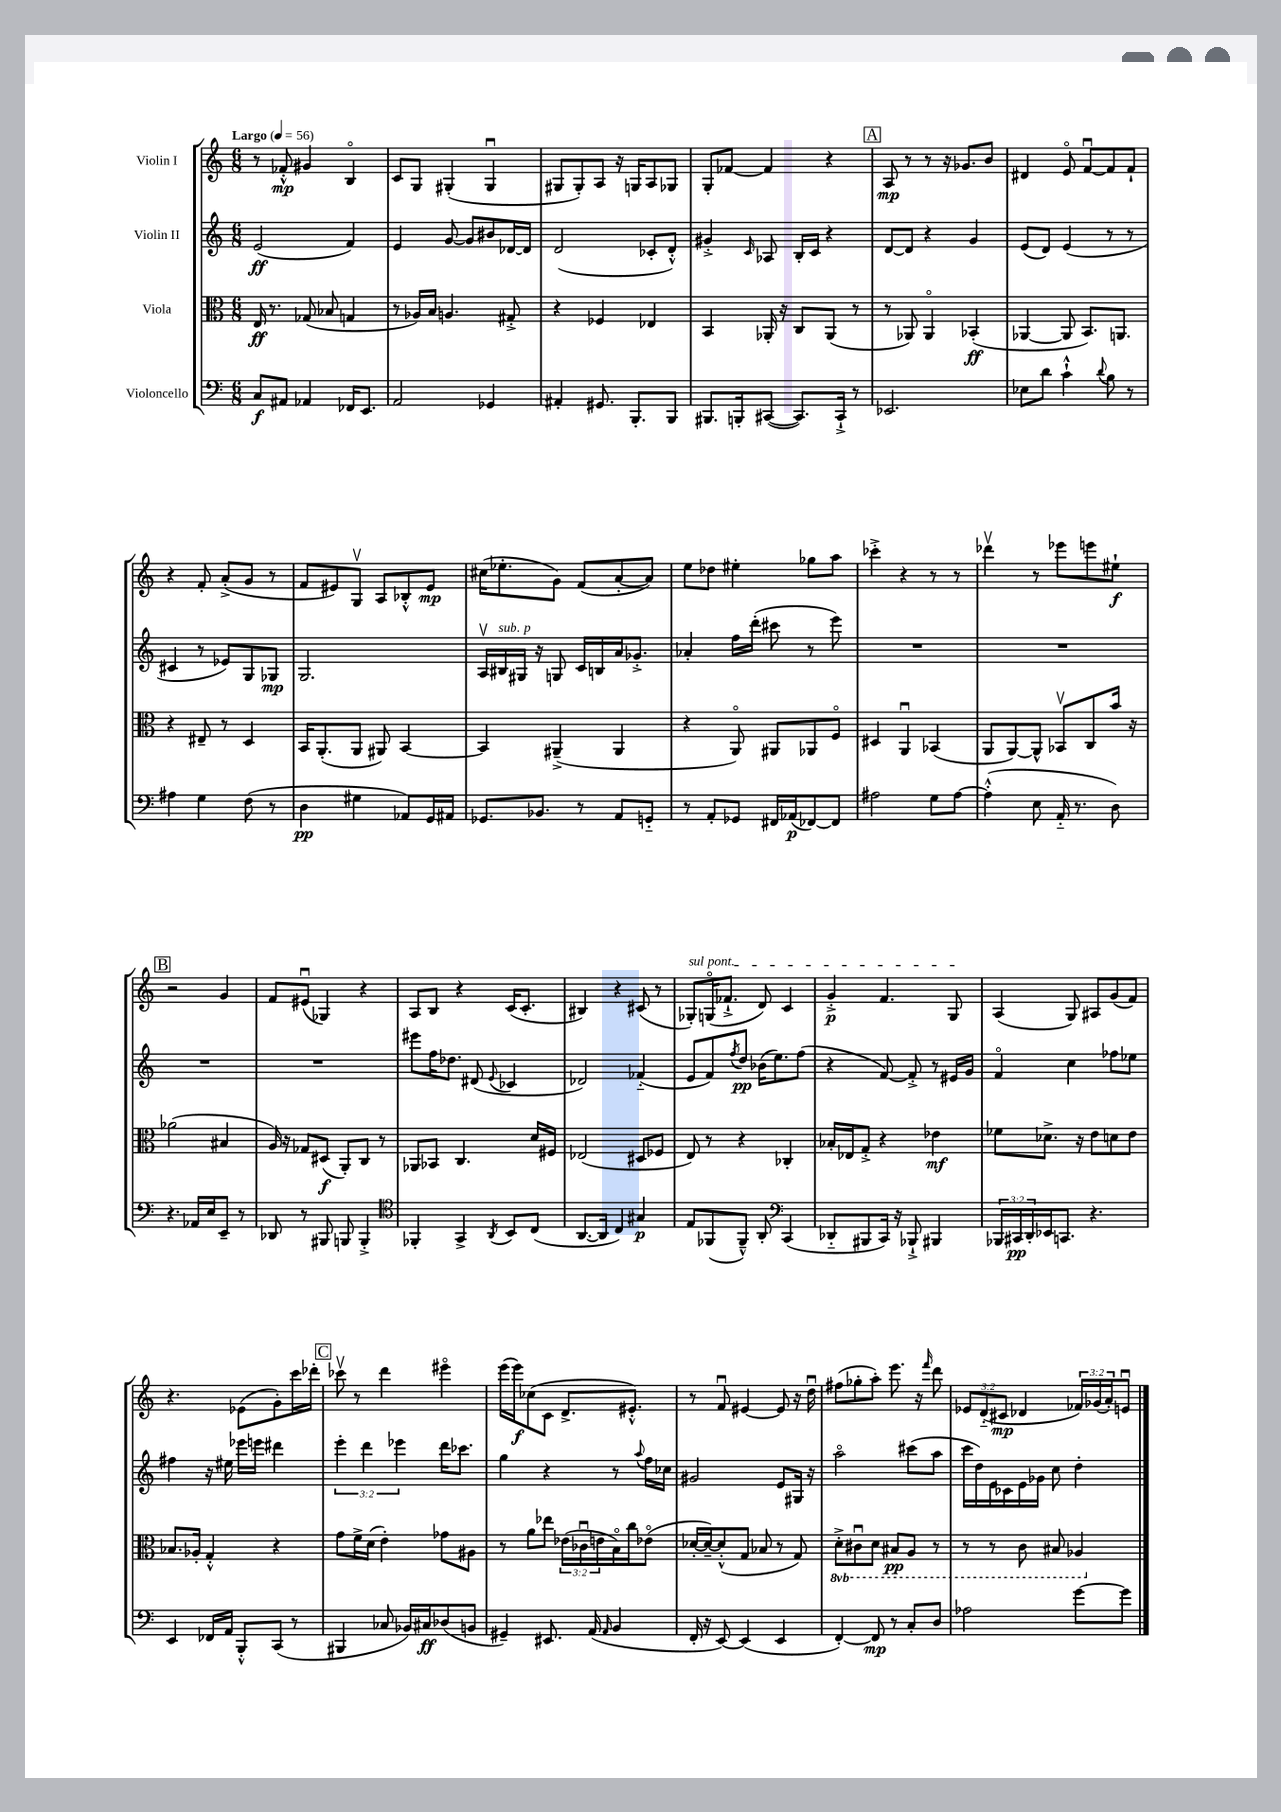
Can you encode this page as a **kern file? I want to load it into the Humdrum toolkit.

**kern	**kern	**kern	**kern
*staff4	*staff3	*staff2	*staff1
*clefF4	*clefC3	*clefG2	*clefG2
*k[]	*k[]	*k[]	*k[]
*M6/8	*M6/8	*M6/8	*M6/8
*MM56	*MM56	*MM56	*MM56
8C	16E	(2e	8r
.	8.r	.	.
8AA#	.	.	8f-'^^
4AA-	(8G-	.	4g#
.	8B-	.	.
16FF-	4G	4f)	4Bo
8.EE	.	.	.
=	=	=	=
2AA	8r	4e	8c
.	16A-)	.	8G
.	16B	.	.
.	4.A	[8g	(4G#'
.	.	8g]	.
4GG-	.	8b#	4G#u
.	8G#'^	[16d-	.
.	.	16d-]	.
=	=	=	=
4AA#'	4r	(2d	8G#
.	.	.	8G#')
8.GG#	4F-	.	8A
.	.	.	16r
8.BBB'	.	.	16G
.	4E-	8c-'	8A
8BBB	.	8d'^^)	8G-
=	=	=	=
8.BBB#	4BB	4g#'^	8G'
.	.	.	[8f-
16BBB'	.	.	.
.	.	16qqc	.
([8CC#	16AA-'	8A-	4f-]
.	16r	.	.
8.CC#])	8C	16B'	.
.	.	16c	.
.	(8AA-	4r	4r
16CC#`^	.	.	.
8r	8r	.	.
=	=	=	=
2.EE-	8r	[8d	8A
.	8AA-)	8d]	8r
.	4AA-o	4r	8r
.	.	.	16r
.	.	.	8.g-
.	(4BB-'	4g	.
.	.	.	8b
=	=	=	=
8E-	[4AA-	(8e	4d#
8d	.	8d)	.
4c`^^	8AA-]	(4e	8eo
.	8.BB)	.	[8fu
8qqd	.	.	.
8B	.	8r	8f]
.	8.AA	.	.
8r	.	8r	8f`
=	=	=	=
4A#	4r	4c#	4r
4G	8E#~	8r	8f'
.	8r	8e-)	(8a'^
(8F	4D	8G	8g
8r	.	8G-	8r
=	=	=	=
4D	16BB	2.G	8f
.	(8.AA'	.	.
.	.	.	8e#)
4G#	8AA	.	8Gv
.	8AA#)	.	8A
8AA-)	[4BB	.	8B-'^^
16GG	.	.	8e#
16AA#	.	.	.
=	=	=	=
8.GG-	4BB]	16Av	(16cc#
.	.	16B#	8.ee-'
.	.	16G#	.
8.BB-	.	16r	.
.	(4AA#~^	8G	8g)
8r	.	16c	(8f
.	.	16B	.
8AA	4AA#	16a	[8a'
.	.	8.g-'^	.
8GG'~	.	.	8a])
=	=	=	=
8r	4r	4a-'	8ee
8AA'	.	.	8dd-
8GG-	8AAo)	16ff	4ee#'
.	.	(16ddd'	.
16FF#	8AA#	8ccc#	.
(16AA-	.	.	.
[8FF-)	8AA-	8r	8gg-
8FF-]	8Fo	8eee)	8aa
=	=	=	=
2A#	4D#	2.r	4ccc-'^
.	4AAu	.	4r
8G	(4BB-	.	8r
[8A#	.	.	8r
=	=	=	=
(4A#'^^]	8AA	2.r	4ddd-v
.	[8AA)	.	.
8E	8AA^^]	.	8r
16AA'~	8BB-v	.	8eee-
8.r	.	.	.
.	8C	.	8eee
8D)	16b	.	8ee#`
.	16r	.	.
=	=	=	=
4.r	(2a-	2.r	2r
16AA-	.	.	.
16E	.	.	.
8EE~	4B#	.	4g
8r	.	.	.
=	=	=	=
8DD-	16A)	2.r	8f
.	16r	.	.
8r	8G-	.	(8e#u
8BBB#	(8D#	.	4G-)
8BBB	8AA')	.	.
4BBB'^	8C	.	4r
.	8r	.	.
=	=	=	=
*clefC4	*	*	*
4FF-'	8AA-	8eee#	8A
.	8BB-	16ff	8B
.	.	8.dd-	.
4GG^	4.C	.	4r
.	.	(8d#	.
8qAA	.	8qqe	.
8BB	.	4c-	(16c
.	.	.	8.c'
(8C	16d	.	.
.	16F#	.	.
=	=	=	=
[8.AA	(2E-	2d-)	4B#)
16AA]	.	.	.
4C)	.	.	4r
4G#	8D#	(4f-'~	(8c#
.	8F-	.	8r
=	=	=	=
8E	8E)	8e	8G-')
(8FF-	8r	8f)	(16Go
.	.	.	8.f-`^
.	.	8qff	.
8FF-~^^)	4r	8dd	.
8AA'	.	(16b-	8d)
.	.	8.ee)	.
*clefF4	*	*	*
(4CC	4C-'	.	4c
.	.	(8ff	.
=	=	=	=
8DD-'~	16B-'	4r	4g'^
.	16E-	.	.
8BBB#	8G'^	.	.
16CC)	4r	[8f)	4.f
16r	.	.	.
8BBB-`^	.	8f'^]	.
4BBB#	4e-	8r	.
.	.	16e#	8G
.	.	16g	.
=	=	=	=
24BBB-	8f-	4fo	(4A
24CC#	.	.	.
24DD'	.	.	.
16EE-	8.d-^	.	.
8.CC	.	.	.
.	.	4cc	8G)
.	16r	.	.
4.r	8e	.	8A#
.	8d	8ff-	(8g
.	8e	8ee-	8f)
=	=	=	=
4EE	8.B-	4ff#	4.r
.	16A-'	.	.
16FF-	4G'^^	16r	.
16AA	.	16ee#	.
8BBB'^^	.	16eee-	(8e-
.	.	16eee	.
(8CC	4r	4ddd#	8g')
8r	.	.	16ccc
.	.	.	16ddd-'
=	=	=	=
4BBB#	8g	6eee'	8ccc-v
.	16f^	.	8r
.	.	6ddd	.
.	(16d	.	.
8C-	4e')	.	4ddd
.	.	6eee-	.
16BB-)	.	.	.
16C#	.	.	.
(8D-	8g-	16ddd	4eee#o
.	.	8.ccc-	.
8BB	8A#	.	.
=	=	=	=
4GG#~)	8r	4gg	(16eee
.	.	.	16eee)
.	8a	.	(8cc-
8.EE#	8ee-	4r	8c
.	(24e-	.	8.d^
.	24c-u	.	.
(16AA	.	.	.
.	24e	.	.
16qqAA	.	.	.
4BB	16Bo)	8r	.
.	16cc	.	8.e#'^^)
.	.	8qqaa	.
.	(8e-o	16ff	.
.	.	16cc-	.
=	=	=	=
16FF'	[16d-'	2g#	8r
16r	16d-~_)	.	.
[8EE)	(8d-'^^]	.	8fu
(4EE]	8G	.	[4e#
.	8B-	.	.
4EE	8r	8e	8e#]
.	8G)	16G#	16r
.	.	16r	16ddu
=	=	=	=
[4FF')	8D'^	2aao	(8ff#
.	8C#u	.	8gg-'
8FF]	8D	.	8aa')
8r	8BB#	.	8.eee
8C'	8AA	(8ccc#	.
.	.	.	16r
.	.	.	16qqfff
8D	8r	8aa	8ddd
=	=	=	=
2A-	8r	16ccc	12e-
.	.	16dd)	.
.	.	.	(12d'~
.	8r	16e	.
.	.	.	12c#
.	.	16c-	.
.	8C	16e	4d-
.	.	16g-	.
.	8BB#	8cc	.
[8g	4AA-	4dd'	24f-)
.	.	.	(24g-
.	.	.	24a')
8g]	.	.	8eu
==	==	==	==
*-	*-	*-	*-
